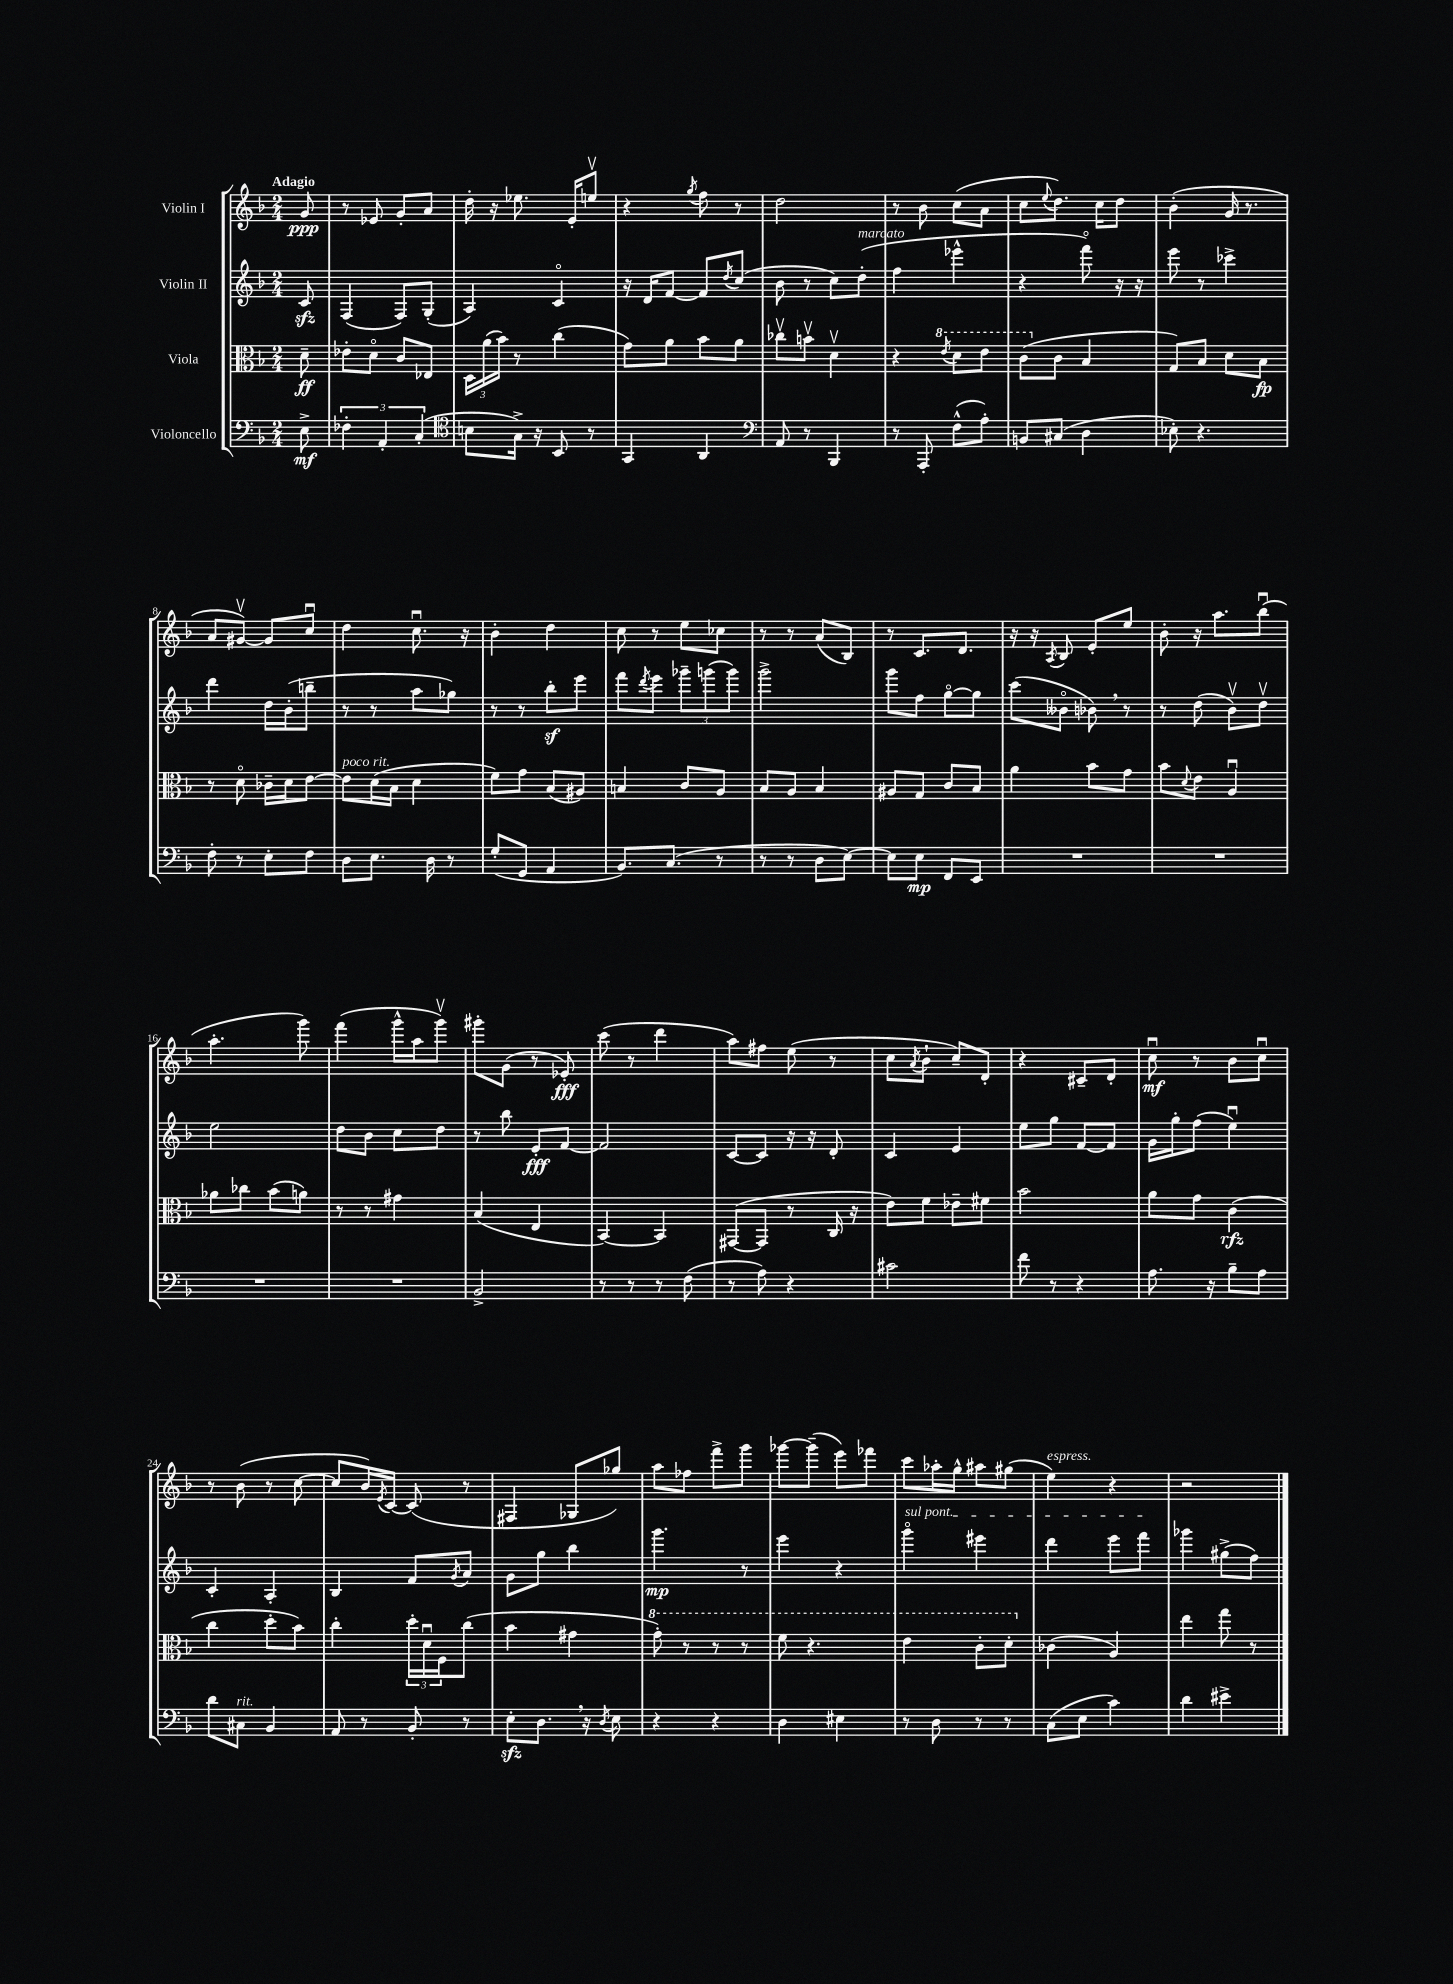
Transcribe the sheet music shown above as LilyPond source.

<<
\new StaffGroup <<
\new Staff = "s0" \with { instrumentName = "Violin I" } {
    \clef treble \key f \major \numericTimeSignature \time 2/4 \partial 8 \tempo "Adagio"
    g'8\ppp |
    r8 ees'8 g'8-. a'8 |
    d''16-. r16 ees''8. e'16-. e''8\upbow |
    r4 \acciaccatura { g''8 } f''8 r8 |
    d''2 |
    r8 bes'8 c''8( a'8 |
    c''8 \appoggiatura { e''8 } d''8.) c''16 d''8 |
    bes'4-.( g'16 r8. |
    a'8 gis'8~\upbow) gis'8 c''8\downbow |
    d''4 c''8.\downbow r16 |
    bes'4-. d''4 |
    c''8 r8 e''8 ces''8 |
    r8 r8 a'8( bes8) |
    r8 c'8. d'8. |
    r16 r16 \acciaccatura { a8 } bes8 e'8-. e''8 |
    bes'8-. r16 a''8. bes''8\downbow( |
    a''4.-. g'''8) |
    f'''4( g'''16-^ a''16 g'''8\upbow) |
    gis'''8-. g'8( r8 ees'8-.\fff) |
    c'''8( r8 d'''4 |
    a''8) fis''8 e''8( r8 |
    c''8 \acciaccatura { a'8 } bes'8-! c''8--) d'8-. |
    r4 cis'8-- d'8-. |
    c''8\downbow\mf r8 bes'8 c''8\downbow |
    r8 bes'8( r8 c''8~ |
    c''8 bes'16) \acciaccatura { e'8 } c'16~ c'8( r8 |
    fis4 ges8 ges''8) |
    a''8 fes''8 f'''8-> g'''8 |
    ges'''8~ ges'''8--( e'''8) fes'''8 |
    c'''8 aes''16-. g''16-^ ais''8 gis''8( |
    e''4^\markup { \italic "espress." }) r4 |
    r2 \bar "|." |
}
\new Staff = "s1" \with { instrumentName = "Violin II" } {
    \clef treble \key f \major \numericTimeSignature \time 2/4 \partial 8
    c'8\sfz |
    f4( f8) g8-.( |
    a4) c'4\flageolet |
    r16 d'16 f'8~ f'8 \acciaccatura { d''8 } c''8( |
    bes'8 r8 c''8) d''8-.^\markup { \italic "marcato" }( |
    f''4 ees'''4-^ |
    r4 f'''8\flageolet) r16 r16 |
    e'''8 r8 ces'''4-> |
    d'''4 d''16 bes'16-.( b''8-- |
    r8 r8 a''8 ges''8) |
    r8 r8 bes''8-.\sf e'''8 |
    f'''8 \acciaccatura { d'''8 } e'''8 \tuplet 3/2 { ges'''8-- g'''8( g'''8) } |
    g'''2-> |
    g'''8 f''8 g''8~\flageolet g''8 |
    c'''8( beses'8\flageolet bes'8) \breathe r8 |
    r8 d''8( bes'8\upbow) d''8\upbow |
    e''2 |
    d''8 bes'8 c''8 d''8 |
    r8 bes''8 e'8-.\fff f'8~ |
    f'2 |
    c'8~ c'8 r16 r16 d'8-. |
    c'4 e'4 |
    e''8 g''8 f'8~ f'8 |
    g'16 g''16-. f''8( e''4\downbow) |
    c'4-. a4-. |
    bes4 f'8 \acciaccatura { g'8 } a'8 |
    g'8 g''8 bes''4 |
    g'''4.\mp r8 |
    e'''4 r4 |
    \once \override TextSpanner.bound-details.left.text = \markup { \italic "sul pont." } g'''4\flageolet\startTextSpan eis'''4 |
    d'''4 e'''8 f'''8\stopTextSpan |
    ges'''4 gis''8->( f''8) \bar "|." |
}
\new Staff = "s2" \with { instrumentName = "Viola" } {
    \clef alto \key f \major \numericTimeSignature \time 2/4 \partial 8
    d'8--\ff |
    ees'8-. d'8\flageolet c'8 ees8 |
    \tuplet 3/2 { d16 a'16( bes'16) } r8 c''4( |
    g'8) a'8 bes'8 a'8 |
    ces''8\upbow b'8\upbow d'4\upbow |
    r4 \ottava #1 \acciaccatura { e''8 } d''8 e''8 |
    c''8( \ottava #0 c'8 bes4 |
    g8) bes8 d'8 bes8\fp |
    r8 d'8\flageolet ces'16-- d'16 e'8~ |
    e'8^\markup { \italic "poco rit." } d'16( bes16 d'4 |
    f'8) g'8 bes8( ais8) |
    b4 c'8 a8 |
    bes8 a8 bes4 |
    ais8 g8 c'8 bes8 |
    a'4 bes'8 g'8 |
    bes'8 \appoggiatura { d'8 } e'8 a4\downbow |
    aes'8 ces''8 bes'8( a'8) |
    r8 r8 gis'4 |
    bes4( e4 |
    bes,4~) bes,4 |
    gis,8~( gis,8 r8 c16 r16 |
    e'8) f'8 ees'8-- fis'8 |
    bes'2 |
    a'8 g'8 c'4\rfz( |
    c''4 d''8-. bes'8) |
    c''4-. \tuplet 3/2 { d''16-. d'16\downbow f16 } c''8( |
    bes'4 gis'4 |
    \ottava #1 g''8-.) r8 r8 r8 |
    f''8 r4. |
    e''4 c''8-. d''8-. \ottava #0 |
    ces'4( a4) |
    e''4 g''8 r8 \bar "|." |
}
\new Staff = "s3" \with { instrumentName = "Violoncello" } {
    \clef bass \key f \major \numericTimeSignature \time 2/4 \partial 8
    e8->\mf |
    \tuplet 3/2 { fes4-. a,4-. c4-.( } |
    \clef tenor b8 g16->) r16 bes,8 r8 |
    g,4 a,4 |
    \clef bass a,8 r8 bes,,4 |
    r8 a,,8-. f8-^( a8-.) |
    b,8 cis8( d4 |
    ees8-.) r4. |
    f8-. r8 e8-. f8 |
    d8 e8. d16 r8 |
    g8-.( g,8 a,4 |
    bes,8.) c8.( r8 |
    r8 r8 d8 e8~) |
    e8 e8\mp f,8 e,8 |
    R2 |
    R2 |
    R2 |
    R2 |
    bes,2-> |
    r8 r8 r8 f8( |
    r8 a8) r4 |
    cis'2 |
    f'8 r8 r4 |
    a8. r16 bes8-- a8 |
    d'8 cis8^\markup { \italic "rit." } bes,4 |
    a,8 r8 bes,8-. r8 |
    e8-.\sfz d8. \breathe r16 \acciaccatura { d8 } e8 |
    r4 r4 |
    d4 eis4 |
    r8 d8 r8 r8 |
    c8( e8 c'4) |
    d'4 eis'4-> \bar "|." |
}
>>
>>
